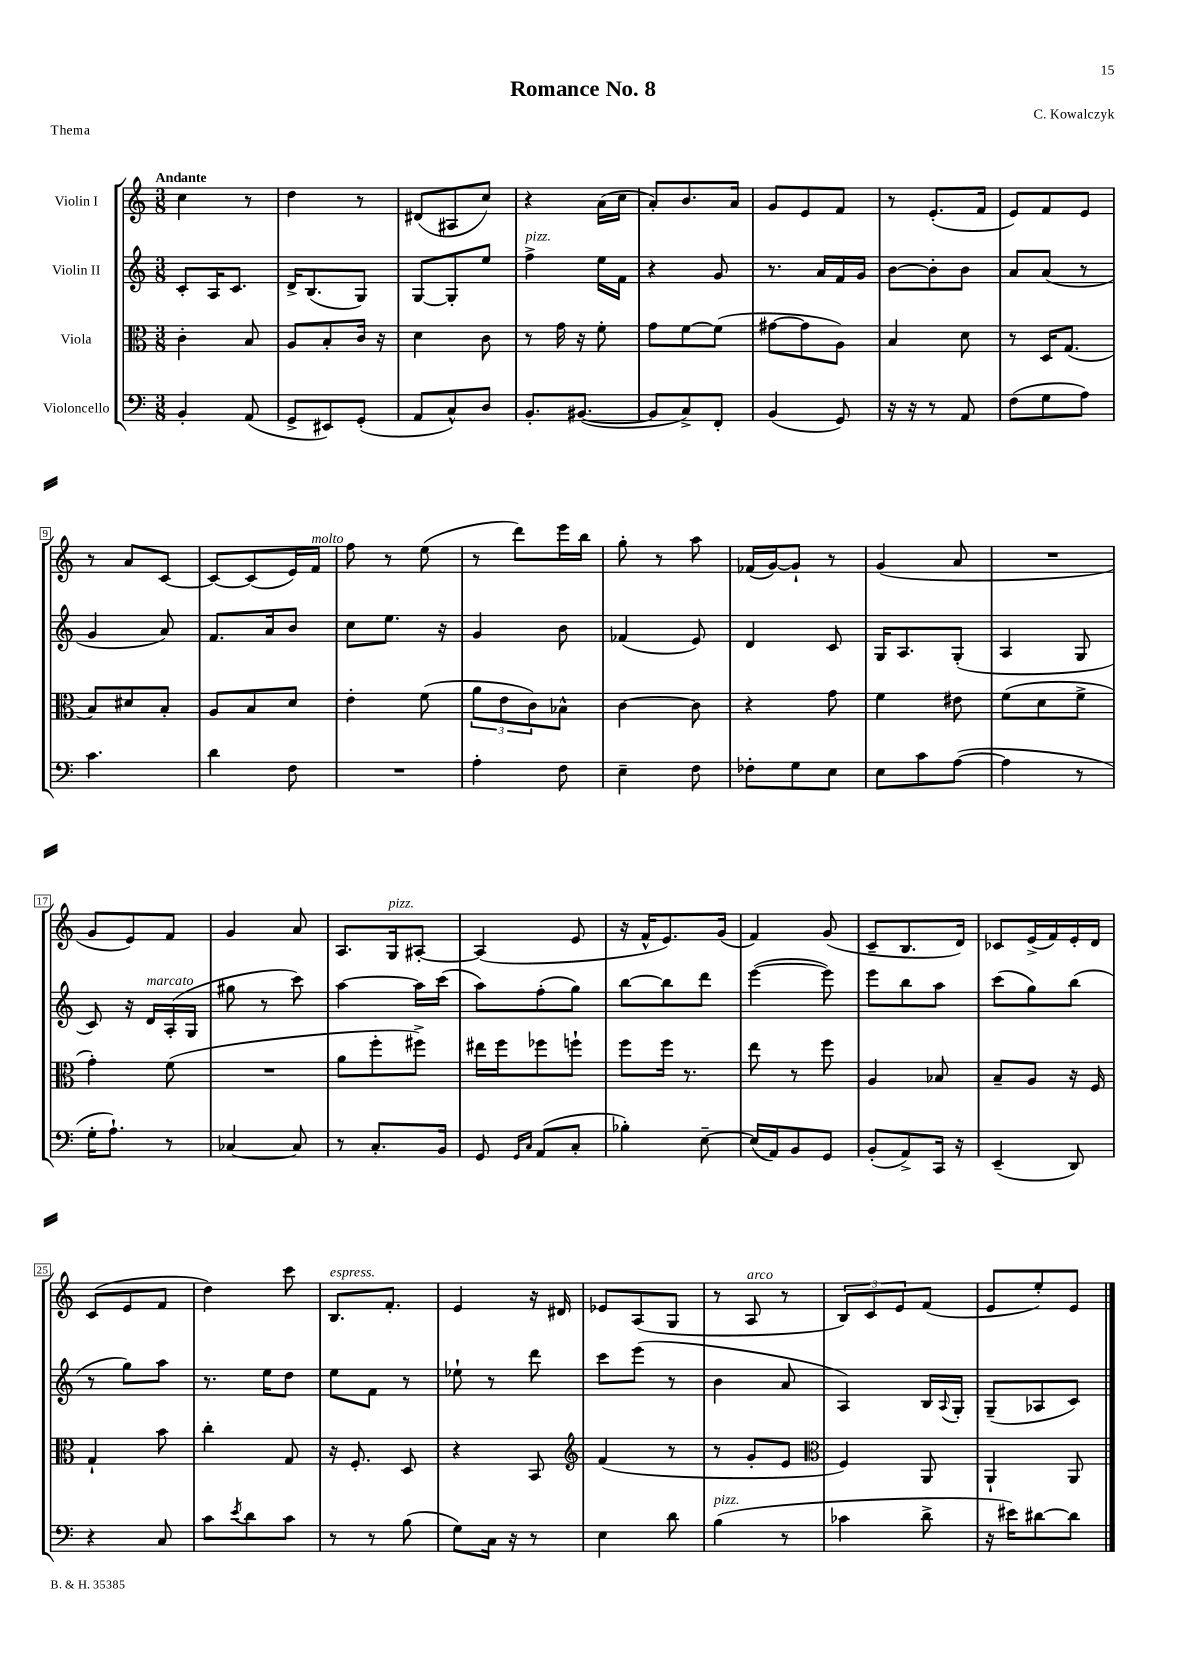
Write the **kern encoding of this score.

**kern	**kern	**kern	**kern
*staff4	*staff3	*staff2	*staff1
*clefF4	*clefC3	*clefG2	*clefG2
*k[]	*k[]	*k[]	*k[]
*M3/8	*M3/8	*M3/8	*M3/8
4BB'/	4c'\	8c'/L	4cc\
.	.	16A/K	.
.	.	8.c/J	.
(8AA/	8B/	.	8r
=	=	=	=
8GG^/L	8A/L	16d^/LK	4dd\
.	.	(8.B/	.
8EE#/)	8B'/	.	.
(8GG'/J	16c/Jk	8G/J)	8r
.	16r	.	.
=	=	=	=
8AA/L	4d\	[8G/L	(8d#/L
8C^^/)	.	8G'/]	8A#/
8D/J	8c\	8ee/J	8cc/J)
=	=	=	=
8.BB'/L	8r	4ff^\	4r
.	16g\	.	.
([8.BB#/J	16r	.	.
.	8f'\	16ee\LL	(16a\LL
.	.	16f\JJ	16cc\JJ
=	=	=	=
8BB#/]L	8g\L	4r	8a'/L)
8C^/)	[8f\	.	8.b/
8FF'/J	(8f\]J	8g/	.
.	.	.	16a/Jk
=	=	=	=
(4BB/	[8g#\L	8.r	8g/L
.	8g#\]	.	8e/
.	.	16a/LL	.
8GG/)	8A\J)	16f/	8f/J
.	.	16g/JJ	.
=	=	=	=
16r	4B/	[8b\L	8r
16r	.	.	.
8r	.	8b'\]	(8.e'/L
8AA/	8d\	8b\J	.
.	.	.	16f/Jk
=	=	=	=
(8F\L	8r	8a/L	8e/L)
8G\	16D/LK	(8a/J	8f/
.	(8.G/J	.	.
8A\J)	.	8r	8e/J
=	=	=	=
4.c\	8B/L)	4g/	8r
.	8d#/	.	8a/L
.	8B'/J	8a/)	[8c/J
=	=	=	=
4d\	8A/L	8.f/L	8c/_L
.	8B/	.	(8c/]
.	.	16a/k	.
8F\	8d/J	8b/J	16e/L)
.	.	.	16f/JJ
=	=	=	=
4.r	4e'\	8cc\L	8ff\
.	.	8.ee\J	8r
.	(8f\	.	(8ee\
.	.	16r	.
=	=	=	=
4A'\	12a\L	4g/	8r
.	12e\	.	.
.	.	.	8ddd\L)
.	12c\)	.	.
8F\	8B-^^\J	8b\	16eee\L
.	.	.	16bb\JJ
=	=	=	=
4E~\	[4c\	(4f-/	8gg'\
.	.	.	8r
8F\	8c\]	8e/)	8aa\
=	=	=	=
8F-'\L	4r	4d/	(16f-/LL
.	.	.	[16g/J)
8G\	.	.	8g`/]J
8E\J	8g\	8c/	8r
=	=	=	=
8E\L	4f\	16G/LK	(4g/
.	.	8.A/	.
8c\	.	.	.
([8A\J	8e#\	(8G'/J	8a/
=	=	=	=
4A\]	(8f\L	4A/	4.r
.	8d\	.	.
8r	8f^\J	8G/	.
=	=	=	=
16G'\LK	4g'\)	8c/)	8g/L
8.A`\J)	.	.	.
.	.	16r	8e/)
.	.	16d/LL	.
8r	(8f\	(16A'/	8f/J
.	.	16G/JJ	.
=	=	=	=
[4C-/	4.r	8gg#\	4g/
.	.	8r	.
8C-/]	.	8ccc\)	8a/
=	=	=	=
8r	8a\L	[4aa\	8.A/L
8.C'/L	8ff'\	.	.
.	.	.	16G/k
.	8ff#^\J)	16aa\]LL	[8A#'/J
16BB/Jk	.	(16ccc\JJ	.
=	=	=	=
8GG/	16ee#\LL	8aa\L)	(4A#/]
.	16ff\J	.	.
16qqGG/LL	.	.	.
16qqC/JJ	.	.	.
(8AA/L	8ff-\	(8ff'\	.
8C'/J	8ff`\J	8gg\J)	8e/
=	=	=	=
4B-'\)	8ff\L	[8bb\L	16r
.	.	.	16f^^/LK
.	16ff\Jk	8bb\]	8.e/)
.	8.r	.	.
[8E~\	.	8ddd\J	.
.	.	.	(16g/Jk
=	=	=	=
(16E/]LL	8ee\	([4eee\	4f/)
16AA/J)	.	.	.
8BB/	8r	.	.
8GG/J	8ff\	8eee\])	(8g/
=	=	=	=
(8BB'/L	4A/	8eee\L	8c~/L
8AA^/)	.	8bb\	8.B/
16CC/Jk	8B-/	8aa\J	.
16r	.	.	16d/Jk)
=	=	=	=
(4EE~/	8B~/L	(8ccc\L	8c-/L
.	8A/J	8gg\)	(16e^/L
.	.	.	16f/)
8DD/)	16r	(8bb\J	16e'/
.	16F/	.	16d/JJ
=	=	=	=
4r	4G`/	8r	(8c/L
.	.	8gg\L)	8e/
8C/	8b\	8aa\J	8f/J
=	=	=	=
8c\L	4cc'\	8.r	4dd\)
8qe/	.	.	.
8d\	.	.	.
.	.	16ee\LK	.
8c\J	8G/	8dd\J	8ccc\
=	=	=	=
8r	16r	8ee\L	8.B/L
.	8.F'/	.	.
8r	.	8f\J	.
.	.	.	8.f'/J
(8B\	8D/	8r	.
=	=	=	=
8G\L)	4r	8ee-`\	4e/
16C\Jk	.	8r	.
16r	.	.	.
8r	8BB/	8ddd\	16r
.	.	.	16d#/
=	=	=	=
*	*clefG2	*	*
4E\	(4f/	8ccc\L	8e-/L
.	.	(8eee\J	(8A/
8d\	8r	8r	8G/J
=	=	=	=
(4B\	8r	4b\	8r
.	8g'/L	.	8A/
8r	8e/J	8a/	8r
=	=	=	=
*	*clefC3	*	*
4c-\	4F/)	4A/)	12B/L)
.	.	.	12c/
.	.	.	12e/
8d^\	8AA/	16B/LL	(8f/J
.	.	8qqA/	.
.	.	16G'/JJ	.
=	=	=	=
16r	4AA`/	(8G~/L	8e/L
16e#\LK)	.	.	.
[8d#\	.	8A-/	8ee'/)
8d#\]J	8AA/	8c/J)	8e/J
==	==	==	==
*-	*-	*-	*-
